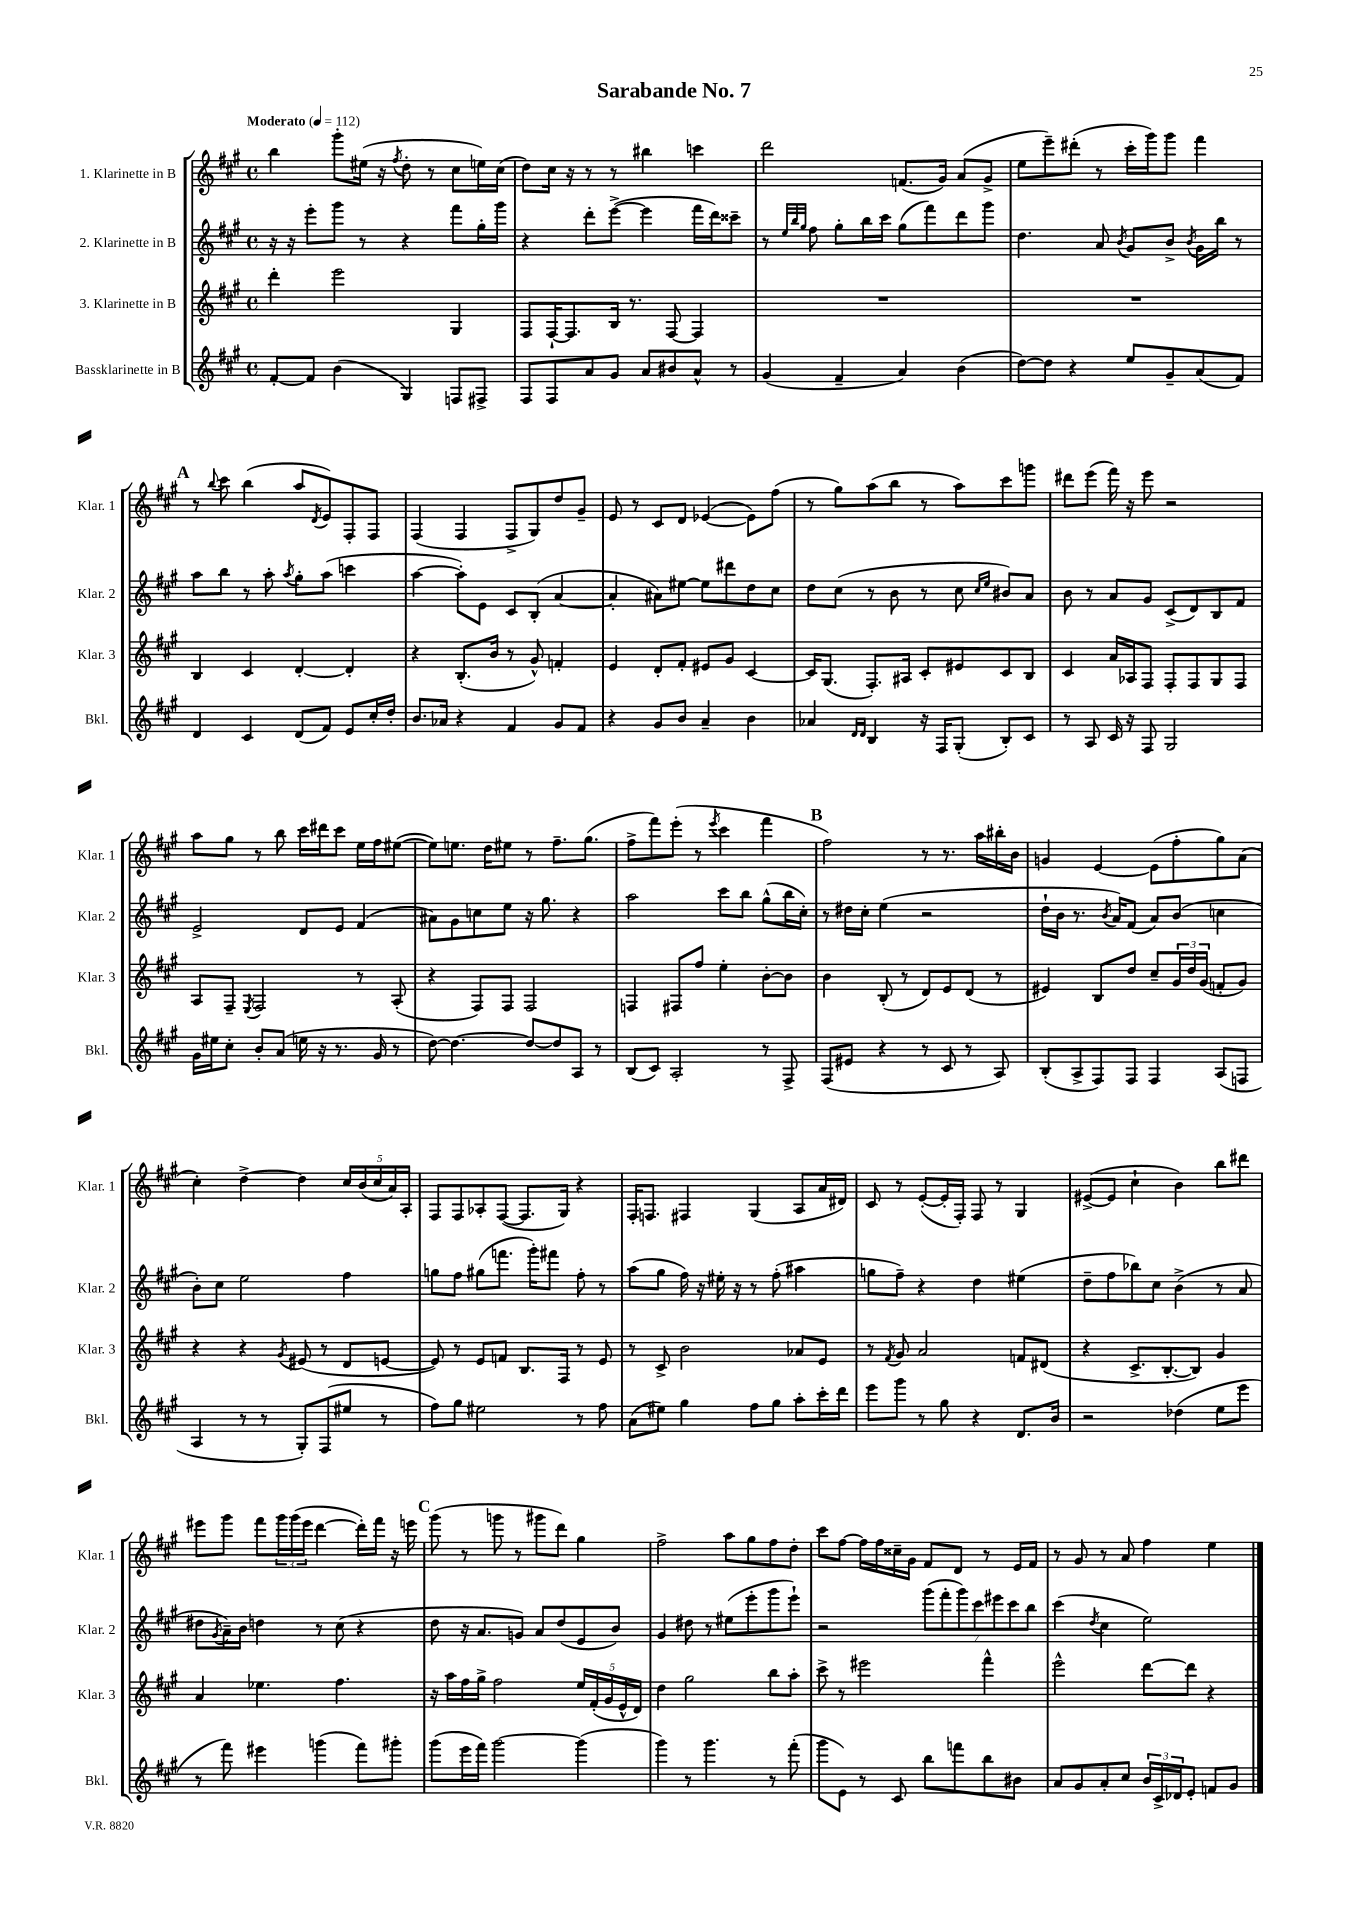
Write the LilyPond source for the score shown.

\header { title = "Sarabande No. 7" }
<<
\new StaffGroup <<
\new Staff = "s0" \with { instrumentName = "1. Klarinette in B" shortInstrumentName = "Klar. 1" } {
    \clef treble \key a \major \defaultTimeSignature \time 4/4 \tempo "Moderato" 4 = 112
    b''4 gis'''8-. eis''16( r16 \acciaccatura { fis''8 } d''8-. r8 cis''8 e''16) cis''16( |
    d''8) cis''16 r16 r8 r8 bis''4 c'''4 |
    d'''2 f'8.( gis'16) a'8( gis'8-> |
    e''8 e'''8--) dis'''8-.( r8 cis'''16-. gis'''16) gis'''8 fis'''4 |
    \mark \markup { \bold "A" } r8 \appoggiatura { b''8 } cis'''8 b''4( a''8 \acciaccatura { d'8 } e'8) fis8-. fis8 |
    fis4( fis4 fis8-> gis8) d''8 gis'8-- |
    e'8 r8 cis'8 d'8 ees'4~( ees'8) fis''8( |
    r8 gis''8) a''8( b''8 r8 a''8) cis'''8 g'''8 |
    dis'''8 e'''8( fis'''16) r16 e'''8 r2 |
    a''8 gis''8 r8 b''8 cis'''16 dis'''16 cis'''8 e''16 fis''16 eis''8~( |
    eis''8) e''8. d''16 eis''8 r8 fis''8.-- gis''8.( |
    fis''8-> fis'''8) e'''8-.( r8 \acciaccatura { e'''8 } cis'''4 fis'''4 |
    \mark \markup { \bold "B" } fis''2) r8 r8. a''16 bis''16-. b'16 |
    g'4 e'4~ e'8( fis''8-. gis''8) a'8( |
    cis''4-.) d''4~-> d''4 \tuplet 5/4 { cis''16 b'16( cis''16 a'16) a16-. } |
    fis8 fis8 aes8-. fis8~( fis8. gis16) r4 |
    fis16-. f8. fis4 gis4( a8 a'16 dis'16) |
    cis'8 r8 e'8~-.( e'16-. fis16-.) fis8 r8 gis4 |
    eis'8~->( eis'8 cis''4-! b'4) b''8 dis'''8 |
    eis'''8 gis'''8 fis'''8 \tuplet 3/2 { gis'''16 gis'''16( eis'''16 } d'''4~ d'''16-.) fis'''16 r16 e'''16 |
    \mark \markup { \bold "C" } gis'''8( r8 g'''8 r8 gis'''8 d'''8) gis''4 |
    fis''2-> a''8 gis''8 fis''8 d''8-. |
    cis'''8 fis''8~ fis''16 fis''16 cisis''16-- gis'16 fis'8 d'8 r8 e'16 fis'16 |
    r8 gis'8 r8 a'8 fis''4 e''4 \bar "|." |
}
\new Staff = "s1" \with { instrumentName = "2. Klarinette in B" shortInstrumentName = "Klar. 2" } {
    \clef treble \key a \major \defaultTimeSignature \time 4/4
    r16 r16 e'''8-. gis'''8 r8 r4 fis'''8 gis''16-. gis'''16 |
    r4 d'''8-. e'''8~->( e'''4 fis'''16 d'''16) cisis'''8-- |
    r8 \grace { e''32 b''32 gis''32 } fis''8 gis''8-. b''16 cis'''16 gis''8( fis'''8) d'''8 gis'''8 |
    d''4. a'8 \acciaccatura { b'8 } gis'8 b'8-> \acciaccatura { b'8 } gis'16 b''16 r8 |
    \mark \markup { \bold "A" } a''8 b''8 r8 a''8-. \acciaccatura { a''8 } gis''8-. a''8( c'''4 |
    a''4~ a''8-.) e'8 cis'8 b8-.( a'4~ |
    a'4-. ais'8) eis''8~ eis''8 dis'''8 d''8 cis''8 |
    d''8 cis''8( r8 b'8 r8 cis''8 \grace { cis''16 e''16 } bis'8) a'8 |
    b'8 r8 a'8 gis'8 cis'8->( d'8) b8 fis'8 |
    e'2-> d'8 e'8 fis'4( |
    ais'8) gis'8 c''8 e''8 r16 gis''8. r4 |
    a''2 cis'''8 b''8 gis''8-^( b''16 cis''16-.) |
    \mark \markup { \bold "B" } r8 dis''16 cis''16-. e''4( r2 |
    d''16-! b'16 r8. \acciaccatura { b'8 } a'16) fis'8( a'8) b'8( c''4 |
    b'8-.) cis''8 e''2 fis''4 |
    g''8 fis''8 gis''8( f'''8. gis'''16-.) fis'''8 fis''8-. r8 |
    a''8( gis''8 fis''16) r16 eis''16-. r16 r8 fis''8-.( ais''4 |
    g''8 fis''8--) r4 d''4 eis''4( |
    d''8-- fis''8 bes''8) cis''8 b'4->( r8 a'8 |
    dis''8 \acciaccatura { gis'8 } a'16--) b'16 d''4 r8 cis''8( r4 |
    \mark \markup { \bold "C" } d''8 r16 a'8. g'8) a'8 d''8( e'8 b'8) |
    gis'4 dis''8 r8 eis''8( e'''8-. gis'''8 e'''8-!) |
    r2 \tuplet 7/4 { gis'''8( fis'''8-. gis'''8) cis'''8 eis'''8 cis'''8 b''8 } |
    cis'''4( \acciaccatura { d''8 } cis''4 e''2) \bar "|." |
}
\new Staff = "s2" \with { instrumentName = "3. Klarinette in B" shortInstrumentName = "Klar. 3" } {
    \clef treble \key a \major \defaultTimeSignature \time 4/4
    d'''4-. e'''2 gis4 |
    fis8 fis16~-! fis8. b16 r8. fis8~ fis4 |
    R1 |
    R1 |
    \mark \markup { \bold "A" } b4 cis'4 d'4~-. d'4-. |
    r4 b8.-.( b'16 r8 gis'8-^) f'4-. |
    e'4 d'8-. fis'8-. eis'8 gis'8 cis'4~ |
    cis'16 gis8.( fis8.-.) ais16 cis'8-. eis'8 cis'8 b8 |
    cis'4 a'16 aes16 fis8 fis8-. fis8 gis8 fis8 |
    a8 fis8-- \acciaccatura { e8 } fis2 r8 a8-.( |
    r4 fis8) fis8 fis2 |
    f4 fis8 fis''8 e''4-. b'8~-. b'8 |
    \mark \markup { \bold "B" } b'4 b8-.( r8 d'8) e'8 d'8( r8 |
    eis'4) b8 d''8 cis''8-- \tuplet 3/2 { gis'16 d''16 gis'16( } f'8-. gis'8) |
    r4 r4 \acciaccatura { gis'8 } eis'8( r8 d'8 e'8~ |
    e'8) r8 e'8 f'8 b8. fis16 r8 e'8 |
    r8 cis'8-> b'2 aes'8 e'8 |
    r8 \acciaccatura { fis'8 } gis'8 a'2 f'8 dis'8( |
    r4 cis'8.-> b8.~-. b8) gis'4 |
    a'4 ees''4. fis''4. |
    \mark \markup { \bold "C" } r16 a''16 fis''16 gis''16-> fis''2 \tuplet 5/4 { e''16 fis'16-.( gis'16 e'16-^ d'16) } |
    d''4 gis''2 b''8 a''8-. |
    cis'''8-> r8 eis'''2 fis'''4-^ |
    e'''2-^ d'''8~ d'''8 r4 \bar "|." |
}
\new Staff = "s3" \with { instrumentName = "Bassklarinette in B" shortInstrumentName = "Bkl." } {
    \clef treble \key a \major \defaultTimeSignature \time 4/4
    fis'8~-. fis'8 b'4( gis4) f8 fis8-> |
    fis8 fis8 a'8 gis'8 a'8 bis'8 a'8-^ r8 |
    gis'4( fis'4-- a'4) b'4( |
    d''8~) d''8 r4 e''8 gis'8-- a'8( fis'8) |
    \mark \markup { \bold "A" } d'4 cis'4 d'8( fis'8) e'8 cis''16-. d''16-. |
    b'8. aes'16 r4 fis'4 gis'8 fis'8 |
    r4 gis'8 b'8 a'4-- b'4 |
    aes'4 \grace { d'16 d'16 } b4 r16 fis16 gis8-.( b8-.) cis'8 |
    r8 a8 cis'16 r16 fis8 gis2 |
    gis'16 eis''16 cis''8-. b'8-. a'8( e''16 r16 r8. gis'16 r8 |
    d''8~) d''4.~ d''8~ d''8 a8 r8 |
    b8( cis'8) a2-. r8 fis8-> |
    \mark \markup { \bold "B" } fis8( eis'8 r4 r8 cis'8 r8 a8) |
    b8-.( a8-> fis8) fis8 fis4 a8( f8 |
    a4 r8 r8 gis8-.) fis8( eis''8 r8 |
    fis''8) gis''8 eis''2 r8 fis''8 |
    a'8( eis''8) gis''4 fis''8 gis''8 a''8-. cis'''16-. d'''16 |
    e'''8 gis'''8 r8 gis''8 r4 d'8. b'16 |
    r2 des''4( e''8 e'''8 |
    r8 fis'''8) eis'''4 g'''4( fis'''8) gis'''8-. |
    \mark \markup { \bold "C" } gis'''8( e'''16 fis'''16) gis'''2~ gis'''4( |
    gis'''4) r8 gis'''4. r8 fis'''8-.( |
    gis'''8 e'8) r8 cis'8 b''8 f'''8 b''8 bis'8 |
    a'8 gis'8 a'8-. cis''8 \tuplet 3/2 { b'16 cis'16-> des'16 } e'8-. f'8 gis'8 \bar "|." |
}
>>
>>
\layout { \context { \Score \remove "Bar_number_engraver" } }
